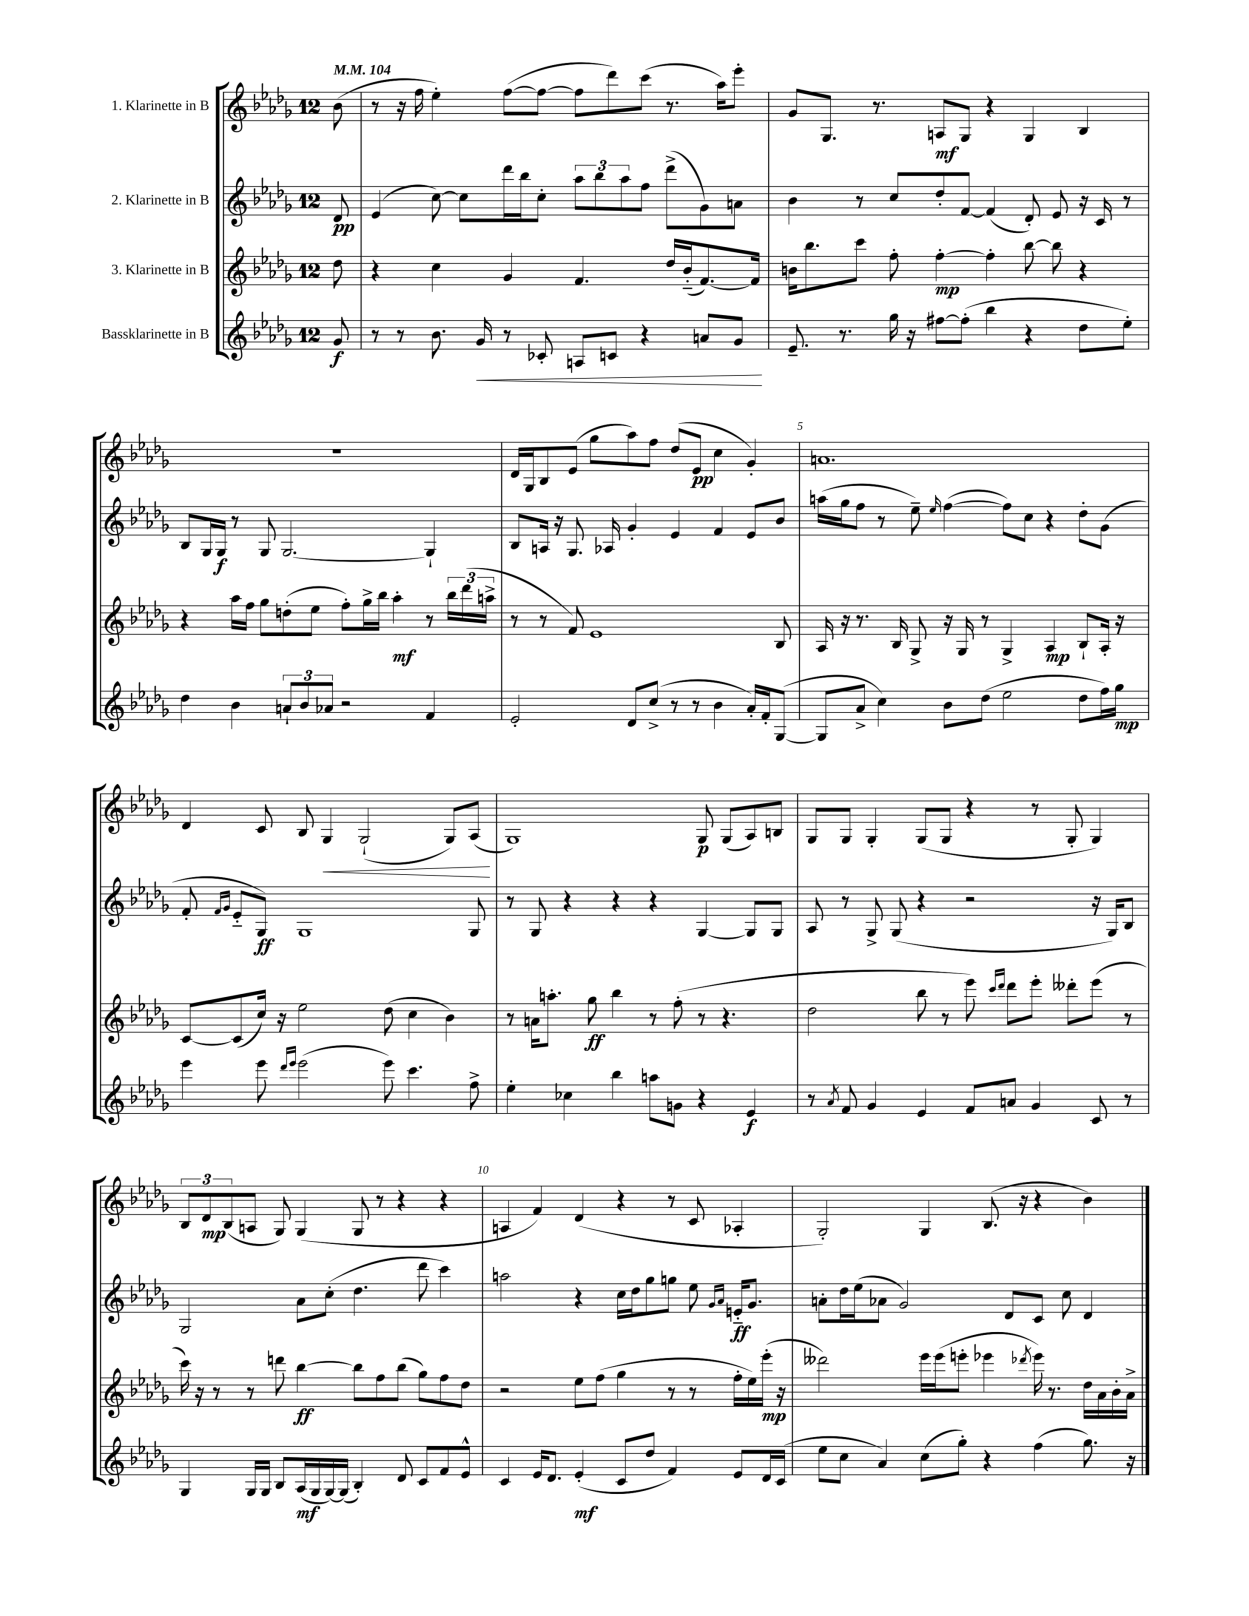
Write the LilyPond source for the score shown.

<<
\new StaffGroup <<
\new Staff = "s0" \with { instrumentName = "1. Klarinette in B" } {
    \clef treble \key des \major \once \override Staff.TimeSignature.style = #'single-digit \time 12/8 \partial 8 \tempo 4 = 104
    bes'8( |
    r8 r16 f''16 ees''4-.) f''8~( f''8~ f''8 des'''8) c'''8( r8. aes''16) ees'''8-. |
    ges'8 ges8. r8. a8\mf ges8 r4 ges4 bes4 |
    R1. |
    des'16 ges16 bes8 ees'8( ges''8 aes''8) f''8 des''8( ees'8\pp c''4 ges'4-.) |
    a'1. |
    des'4 c'8 bes8 ges4\< ges2-!( ges8) aes8\!( |
    ges1) ges8\p ges8( aes8) b8 |
    ges8 ges8 ges4-. ges8( ges8 r4 r8 ges8-. ges4) |
    \tuplet 3/2 { bes8 des'8\mp bes8( } a8 ges8) ges4( ges8 r8 r4 r4 |
    a4 f'4) des'4( r4 r8 c'8 aes4-. |
    ges2-.) ges4 bes8.( r16 r4 bes'4) \bar "|." |
}
\new Staff = "s1" \with { instrumentName = "2. Klarinette in B" } {
    \clef treble \key des \major \once \override Staff.TimeSignature.style = #'single-digit \time 12/8 \partial 8
    des'8\pp |
    ees'4( c''8~) c''8 des'''16 bes''16 c''8-. \tuplet 3/2 { aes''8 bes''8 aes''8 } f''8 des'''8->( ges'8) a'8 |
    bes'4 r8 c''8 des''8-. f'8~ f'4( des'8-.) ees'8 r16 c'16 r8 |
    bes8 ges16 ges16\f r8 ges8 ges2.~ ges4-! |
    bes8 a16 r16 ges8. aes16 ges'4-. ees'4 f'4 ees'8 bes'8 |
    a''16( ges''16 f''8 r8 ees''8--) \grace { ees''16 } f''4~( f''8) c''8 r4 des''8-. ges'8( |
    f'8-. \grace { f'16 ges'16 } ees'8-_ ges8\ff) ges1 ges8 |
    r8 ges8 r4 r4 r4 ges4~ ges8 ges8 |
    aes8 r8 ges8-> ges8( r4 r2 r16 ges16) bes8 |
    ges2 aes'8 c''8-.( des''4. des'''8 c'''4) |
    a''2 r4 c''16 des''16 ges''8 g''8 ees''8 \grace { ges'16 aes'16 } e'16-_\ff ges'8. |
    a'8-. des''16 ees''16( aes'8 ges'2) des'8 c'8 c''8 des'4 \bar "|." |
}
\new Staff = "s2" \with { instrumentName = "3. Klarinette in B" } {
    \clef treble \key des \major \once \override Staff.TimeSignature.style = #'single-digit \time 12/8 \partial 8
    des''8 |
    r4 c''4 ges'4 f'4. des''16 bes'16-_( f'8.~) f'16 |
    b'16 bes''8. c'''8 f''8-. f''4~-.\mp f''4-. bes''8~ bes''8 r4 |
    r4 aes''16 f''16 ges''8 d''8-.( ees''8 f''8-.) ges''16-> bes''16 aes''4-.\mf r8 \tuplet 3/2 { bes''16 des'''16( a''16-> } |
    r8 r8 f'8) ees'1 bes8 |
    aes16 r16 r8. bes16 ges8-> r16 ges16 r8 ges4-> aes4\mp bes8-! aes16-. r16 |
    c'8~ c'8( c''16) r16 ees''2 des''8( c''4 bes'4) |
    r8 a'16 a''8.-. ges''8\ff bes''4 r8 f''8-.( r8 r4. |
    des''2 bes''8 r8 ees'''8) \grace { c'''16 des'''16 } des'''8 ees'''8-. deses'''8-. ees'''8( r8 |
    c'''16) r16 r8 r8 d'''8 bes''4~\ff bes''8 f''8 bes''8( ges''8) f''8 des''8 |
    r2 ees''8 f''8( ges''4 r8 r8 f''16-. ees''16) ees'''16-.\mp( r16 |
    deses'''2) ees'''16 ees'''16( e'''8-. ees'''4 \acciaccatura { des'''8 } ees'''16) r8. des''16 aes'16 bes'16-. aes'16-> \bar "|." |
}
\new Staff = "s3" \with { instrumentName = "Bassklarinette in B" } {
    \clef treble \key des \major \once \override Staff.TimeSignature.style = #'single-digit \time 12/8 \partial 8
    ges'8\f |
    r8 r8 bes'8. ges'16\< r8 ces'8-. a8 c'8 r4 a'8 ges'8\! |
    ees'8.-- r8. ges''16 r16 fis''8~ fis''8-.( bes''4 r4 des''8 ees''8-.) |
    des''4 bes'4 \tuplet 3/2 { a'8-! bes'8 aes'8 } r2 f'4 |
    ees'2-. des'8 c''8->( r8 r8 bes'4 aes'16-.) f'16-. ges8~( |
    ges8 aes'8-> c''4) bes'8 des''8( ees''2 des''8 f''16) ges''16\mp |
    ees'''4 ees'''8 \grace { des'''16 ees'''16 } ees'''2( ees'''8) c'''4. f''8-> |
    ees''4-. ces''4 bes''4 a''8 g'8 r4 ees'4\f |
    r8 \acciaccatura { aes'8 } f'8 ges'4 ees'4 f'8 a'8 ges'4 c'8 r8 |
    ges4 ges16 ges16 bes8 aes16\mf( ges16 ges16~) ges16( bes4-.) des'8 c'8 f'8 ees'8-^ |
    c'4 ees'16 des'8. ees'4-.\mf( c'8 des''8 f'4) ees'8 des'16 c'16( |
    ees''8 c''8 aes'4) c''8( ges''8-.) r4 f''4( ges''8.) r16 \bar "|." |
}
>>
>>
\layout { \context { \Score \override BarNumber.break-visibility = ##(#f #t #t) barNumberVisibility = #(every-nth-bar-number-visible 5) } }
